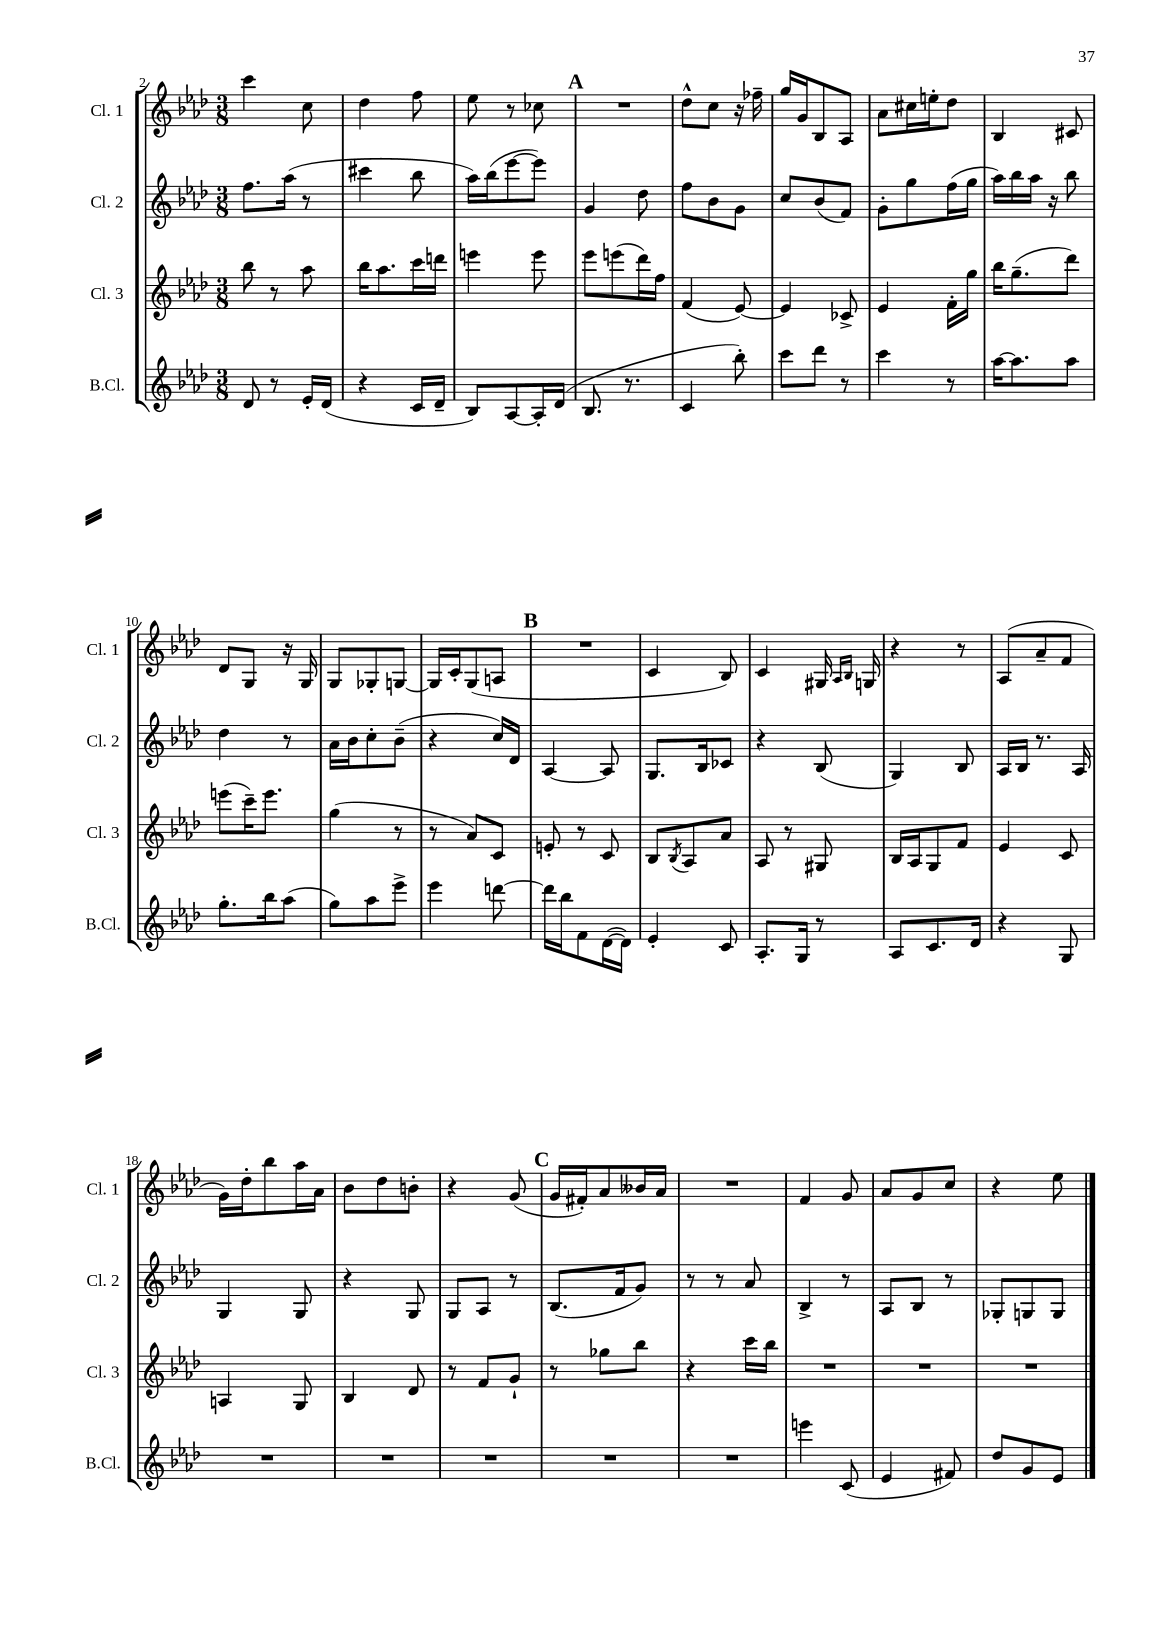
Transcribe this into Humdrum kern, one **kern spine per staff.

**kern	**kern	**kern	**kern
*part4	*part3	*part2	*part1
*staff4	*staff3	*staff2	*staff1
*I"B.Cl.	*I"Cl. 3	*I"Cl. 2	*I"Cl. 1
*I'B.Cl.	*I'Cl. 3	*I'Cl. 2	*I'Cl. 1
*clefG2	*clefG2	*clefG2	*clefG2
*k[b-e-a-d-]	*k[b-e-a-d-]	*k[b-e-a-d-]	*k[b-e-a-d-]
*M3/8	*M3/8	*M3/8	*M3/8
=2	=2	=2	=2
8d-/	8bb-\	8.ff\L	4ccc\
8r	8r	.	.
.	.	(16aa-\Jk	.
16e-'/LL	8aa-\	8r	8cc\
(16d-/JJ	.	.	.
=3	=3	=3	=3
4r	16bb-\KL	4ccc#X\	4dd-\
.	8.aa-\	.	.
16c/LL	16ccc\L	8bb-\	8ff\
16d-~/JJ	16dddn\JJ	.	.
=4	=4	=4	=4
8B-/L)	4eeen\	16aa-\LL)	8ee-\
.	.	(16bb-\J	.
[8A-/	.	[8eee-\	8r
16A-'/L]	8eee\	8eee-\J])	8cc-X\
(16d-/JJ	.	.	.
!!LO:REH:place=s1:t=A
=5	=5	=5	=5
8.B-/	8eee-\L	4g/	4.r
.	(8eeen\	.	.
8.r	.	.	.
.	16ddd-\L)	8dd-\	.
.	16ff\JJ	.	.
=6	=6	=6	=6
4c/	(4f/	8ff\L	8dd-^^\L
.	.	8b-\	8cc\J
8bb-'\)	[8e-/)	8g\J	16r
.	.	.	16ff-X~\
=7	=7	=7	=7
8ccc\L	4e-/]	8cc/L	16gg/LL
.	.	.	16g/J
8ddd-\J	.	(8b-/	8B-/
8r	8c-X^/	8f/J)	8A-/J
=8	=8	=8	=8
4ccc\	4e-/	8g'\L	8a-\L
.	.	8gg\	16cc#X\L
.	.	.	16een'\J
8r	16f'\LL	(16ff\L	8dd-\J
.	16gg\JJ	16gg\JJ	.
=9	=9	=9	=9
[16aa-\KL	16bb-\KL	16aa-\LL)	4B-/
8.aa-\]	(8.gg~\	16bb-\	.
.	.	16aa-\JJ	.
.	.	16r	.
8aa-\J	8ddd-\J)	8bb-\	8c#X/
!!LO:LB:g=z
=10	=10	=10	=10
8.gg'\L	(8eeen\L	4dd-\	8d-/L
.	16ccc~\K)	.	8G/J
16bb-\k	8.eee\J	.	.
(8aa-\J	.	8r	16r
.	.	.	16G/
=11	=11	=11	=11
8gg\L)	(4gg\	16a-\LL	8G/L
.	.	16b-\J	.
8aa-\	.	8cc'\	8G-X'/
8eee-^\J	8r	(8b-~\J	[8Gn/J
=12	=12	=12	=12
4eee-\	8r	4r	16G/LL]
.	.	.	16c'/J
.	8a-/L)	.	(8G/
[8dddn\	8c/J	16cc/LL)	8An/J
.	.	16d-/JJ	.
!!LO:REH:place=s1:t=B
=13	=13	=13	=13
16ddd\LL]	8en'/	[4A-/	4.r
16bb-\J	.	.	.
8f\	8r	.	.
([16d-\L	8c/	8A-/]	.
16d-\JJ])	.	.	.
=14	=14	=14	=14
4e-'/	8B-/L	8.G/L	4c/
.	8qB-/	.	.
.	8A-/	.	.
.	.	16B-/k	.
8c/	8a-/J	8c-X/J	8B-/)
=15	=15	=15	=15
8.A-'/L	8A-/	4r	4c/
.	8r	.	.
16G/Jk	.	.	.
8r	8G#X/	(8B-/	16G#X/
.	.	.	16qqA-/LL
.	.	.	16qqB-/JJ
.	.	.	16Gn/
=16	=16	=16	=16
8A-/L	16B-/LL	4G/)	4r
.	16A-/J	.	.
8.c/	8G/	.	.
.	8f/J	8B-/	8r
16d-/Jk	.	.	.
=17	=17	=17	=17
4r	4e-/	16A-/LL	(8A-/L
.	.	16B-/JJ	.
.	.	8.r	8a-~/
8G/	8c/	.	8f/J
.	.	16A-/	.
!!LO:LB:g=z
=18	=18	=18	=18
4.r	4An/	4G/	16g\LL)
.	.	.	16dd-'\J
.	.	.	8bb-\
.	8G/	8G/	16aa-\L
.	.	.	16a-\JJ
=19	=19	=19	=19
4.r	4B-/	4r	8b-\L
.	.	.	8dd-\
.	8d-/	8G/	8bn'\J
=20	=20	=20	=20
4.r	8r	8G/L	4r
.	8f/L	8A-/J	.
.	8g`/J	8r	(8g/
!!LO:REH:place=s1:t=C
=21	=21	=21	=21
4.r	8r	(8.B-/L	16g/LL
.	.	.	16f#X'/J)
.	8gg-X\L	.	8a-/
.	.	16f/k	.
.	8bb-\J	8g/J)	16b--X/L
.	.	.	16a-/JJ
=22	=22	=22	=22
4.r	4r	8r	4.r
.	.	8r	.
.	16ccc\LL	8a-/	.
.	16bb-\JJ	.	.
=23	=23	=23	=23
4eeen\	4.r	4B-^/	4f/
(8c/	.	8r	8g/
=24	=24	=24	=24
4e-/	4.r	8A-/L	8a-/L
.	.	8B-/J	8g/
8f#X/)	.	8r	8cc/J
=25	=25	=25	=25
8dd-/L	4.r	8G-X'/L	4r
8g/	.	8Gn/	.
8e-/J	.	8G/J	8ee-\
==	==	==	==
*-	*-	*-	*-
